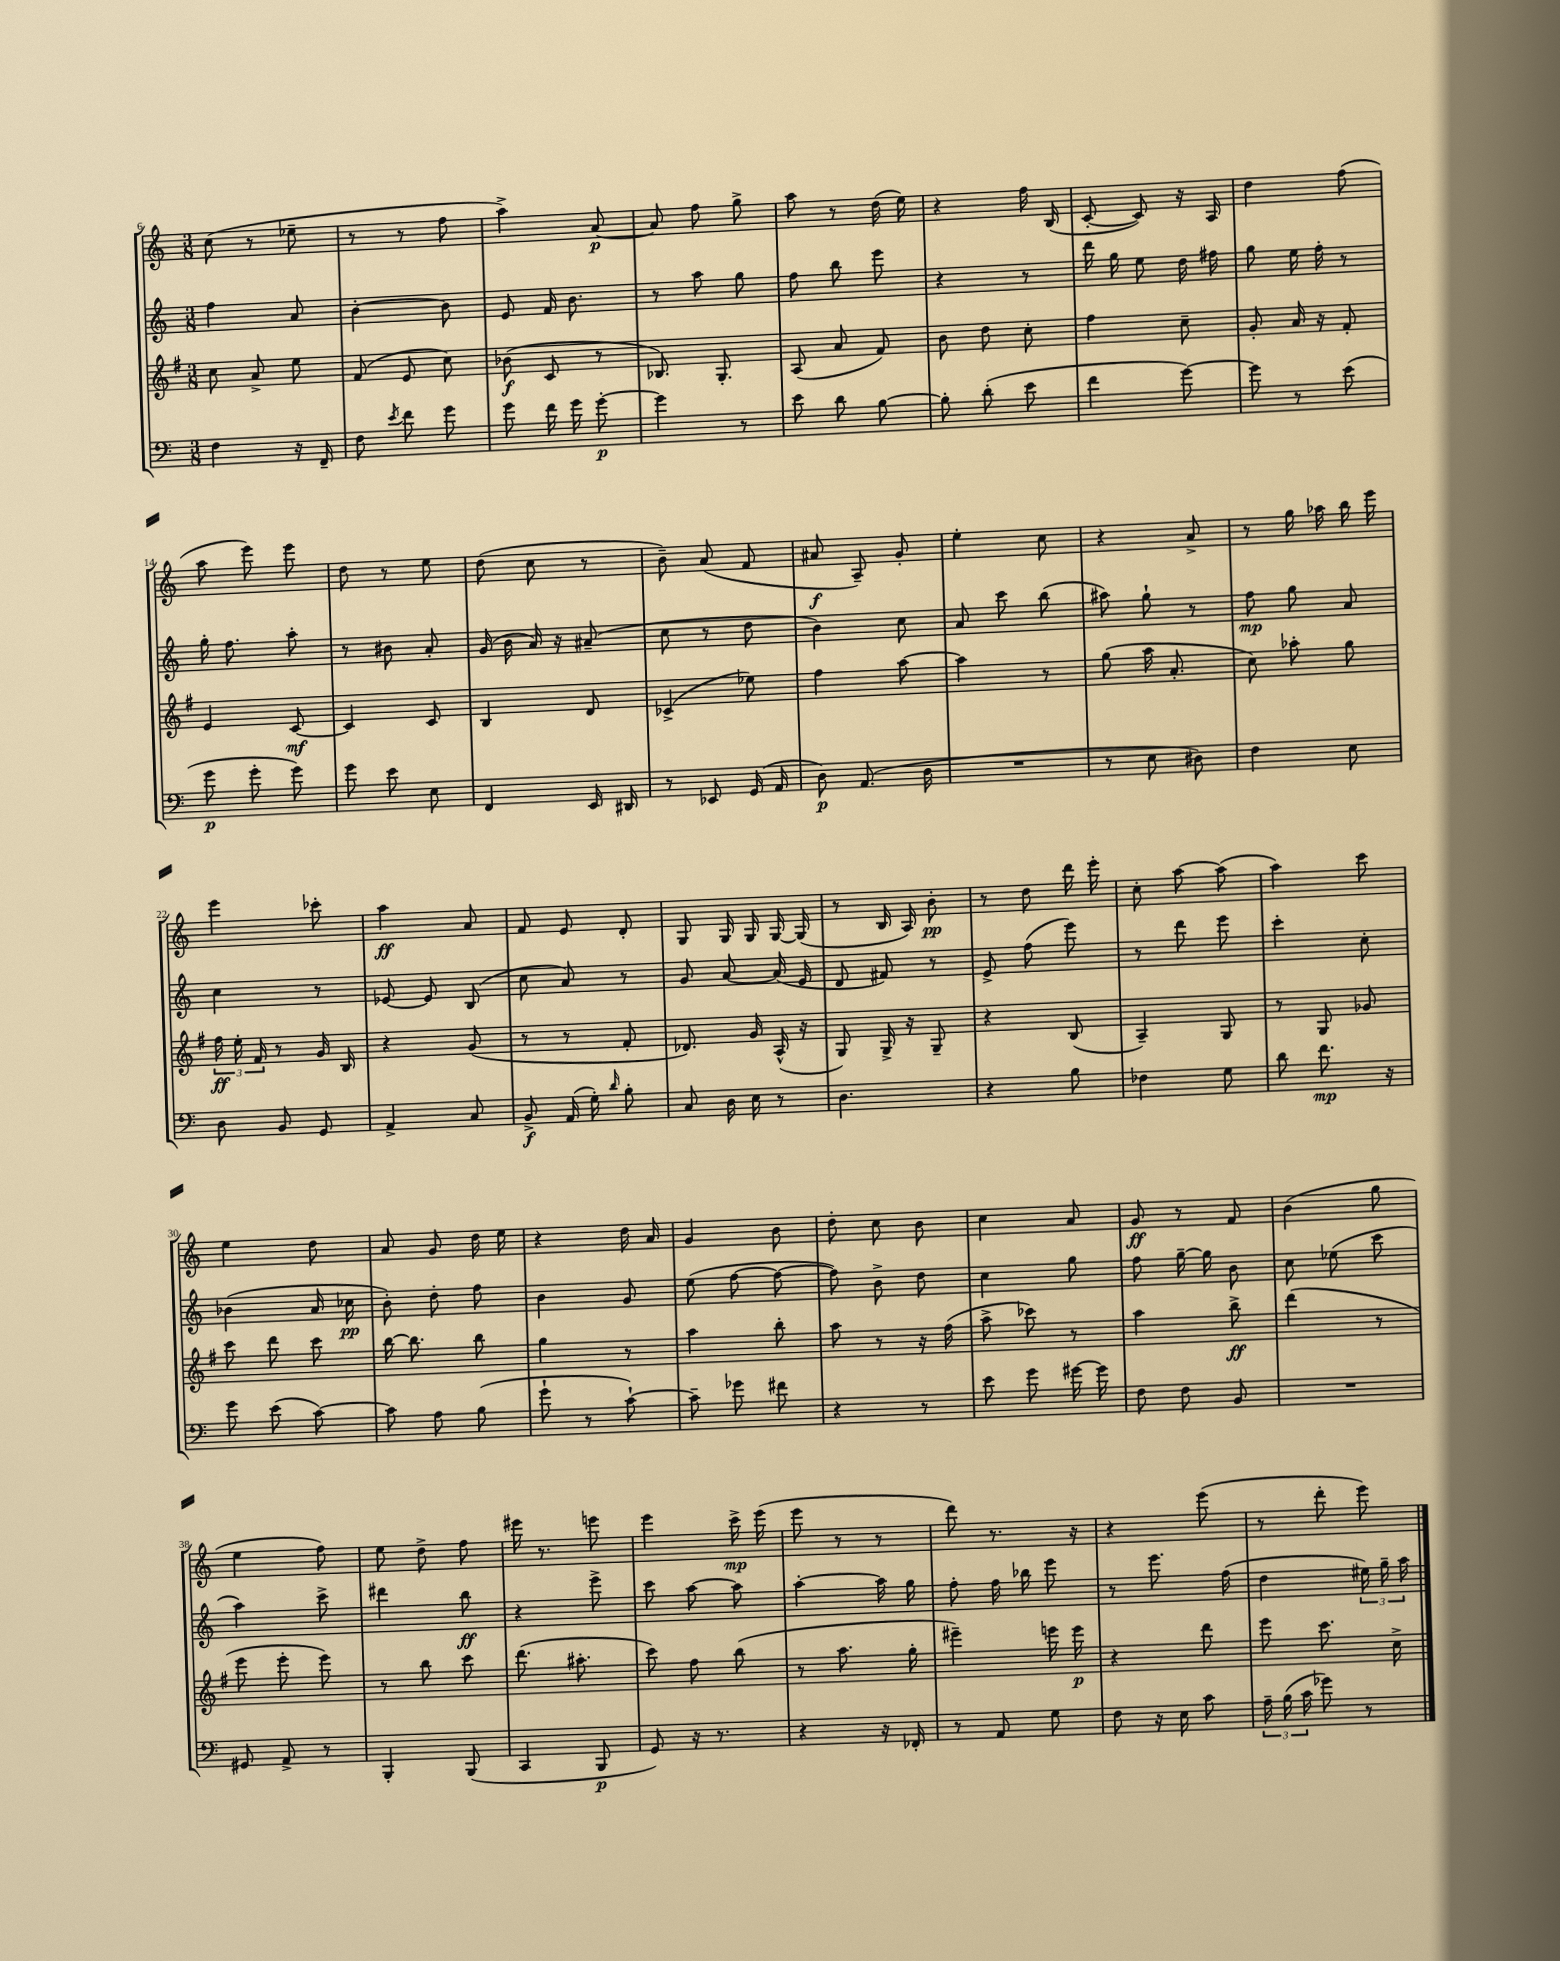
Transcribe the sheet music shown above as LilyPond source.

<<
\new StaffGroup <<
\new Staff = "s0" {
    \clef treble \key c \major \numericTimeSignature \time 3/8
    \autoBeamOff c''8( r8 ees''8-- |
    r8 r8 f''8 |
    a''4->) a'8~\p |
    a'8 f''8 g''8-> |
    a''8 r8 d''16( e''16) |
    r4 f''16 b16( |
    c'8~-. c'8) r16 a16 |
    d''4 f''8( |
    a''8 e'''8) e'''8 |
    d''8 r8 e''8 |
    d''8( c''8 r8 |
    b'8--) a'8( f'8 |
    ais'8\f a8--) g'8-. |
    e''4-. c''8 |
    r4 a'8-> |
    r8 g''16 aes''16 b''16 e'''16 |
    e'''4 ces'''8-. |
    a''4\ff a'8 |
    f'8 e'8 d'8-. |
    g8 g16 g16 g16~ g16( |
    r8 b16 a16) b'8-.\pp |
    r8 d''8 d'''16 e'''16-. |
    c''8-. a''8~ a''8( |
    a''4) c'''8 |
    e''4 d''8 |
    a'8 g'8 d''16 e''16 |
    r4 d''16 a'16 |
    g'4 b'8 |
    d''8-. c''8 b'8 |
    c''4 a'8 |
    g'8\ff r8 f'8 |
    b'4( g''8 |
    e''4 f''8) |
    e''8 d''8-> f''8 |
    eis'''16 r8. e'''8 |
    e'''4 c'''16->\mp e'''16( |
    e'''8 r8 r8 |
    d'''8) r8. r16 |
    r4 e'''8( |
    r8 d'''8-. e'''8) \bar "|." |
}
\new Staff = "s1" {
    \clef treble \key c \major \numericTimeSignature \time 3/8
    \autoBeamOff f''4 a'8 |
    b'4~-. b'8 |
    e'8 f'16 b'8. |
    r8 a''8 g''8 |
    f''8 b''8 e'''8 |
    r4 r8 |
    d'''16 g''16 e''8 d''16 fis''16 |
    g''8 e''16 f''16-. r8 |
    g''16-. f''8. a''8-. |
    r8 bis'8 a'8-. |
    g'16( b'16 a'16) r16 ais'8--( |
    c''8 r8 d''8 |
    b'4) c''8 |
    a'8 c'''8 b''8( |
    ais''8) g''8-! r8 |
    f''8\mp g''8 a'8 |
    c''4 r8 |
    ees'8~ ees'8 b8( |
    c''8 a'8) r8 |
    g'8 a'8~ a'16( e'16 |
    d'8 fis'8) r8 |
    e'8-> f''8( e'''8) |
    r8 d'''8 e'''8 |
    c'''4-. c''8-. |
    bes'4( a'16 ces''16\pp |
    b'8-.) d''8-. f''8 |
    b'4 g'8 |
    e''8( f''8~ f''8~ |
    f''8) b'8-> d''8 |
    c''4 g''8 |
    f''8 g''16~-- g''16 b'8 |
    c''8 ees''8( c'''8 |
    a''4) c'''8-> |
    dis'''4 b''8\ff |
    r4 e'''8-> |
    c'''8 a''8~ a''8 |
    a''4~-. a''16 g''16 |
    f''8-. f''16 bes''16 e'''8 |
    r8 e'''8. f''16( |
    d''4 \tuplet 3/2 { eis''16) g''16-- a''16 } \bar "|." |
}
\new Staff = "s2" {
    \clef treble \key g \major \numericTimeSignature \time 3/8
    \autoBeamOff c''8 a'8-> e''8 |
    fis'8( e'8 c''8) |
    bes'8\f( c'8 r8 |
    bes8.) g8.-. |
    a8( a'8 fis'8) |
    b'8 d''8 c''8-. |
    fis''4 c''8-- |
    g'8-. a'16 r16 fis'8-. |
    e'4 c'8~\mf |
    c'4 c'8 |
    b4 d'8 |
    ces'4->( ees''8) |
    fis''4 a''8~ |
    a''4 r8 |
    g''8( a''16 a'8.-. |
    c''8) aes''8-. g''8 |
    \tuplet 3/2 { fis''16\ff e''16-. fis'16 } r8 g'16 b16 |
    r4 g'8( |
    r8 r8 fis'8-. |
    des'8.) g'16 a16-^( r16 |
    g8) g16-> r16 g8-- |
    r4 b8( |
    a4--) g8 |
    r8 g8 ges'8 |
    c'''8 d'''8 c'''8 |
    b''16~ b''8. b''8 |
    g''4 r8 |
    a''4 b''8-. |
    a''8 r8 r16 fis''16( |
    a''8-> ces'''8) r8 |
    a''4 b''8->\ff |
    d'''4( r8 |
    e'''8 e'''8-. e'''8) |
    r8 b''8 c'''8 |
    d'''8.( ais''8.-. |
    c'''8) fis''8 b''8( |
    r8 a''8. g''16-. |
    eis'''4--) e'''16 e'''16\p |
    r4 d'''8 |
    e'''8 c'''8. c''16-> \bar "|." |
}
\new Staff = "s3" {
    \clef bass \key c \major \numericTimeSignature \time 3/8
    \autoBeamOff f4 r16 f,16-- |
    f8 \acciaccatura { e'8 } f'8 g'8 |
    g'8 f'16 g'16 g'8~-.\p |
    g'4 r8 |
    e'8 d'8 b8~ |
    b8-. d'8-.( e'8 |
    f'4 g'8~) |
    g'8 r8 e'8( |
    g'8\p g'8-. g'8) |
    g'8 e'8 e8 |
    f,4 e,16 dis,16 |
    r8 ees,8 g,16( a,16 |
    d8\p) a,8.( d16 |
    R4. |
    r8 e8 dis8) |
    f4 e8 |
    d8 b,8 g,8 |
    a,4-> c8 |
    b,8->\f a,16( g16-.) \grace { d'16 } b8-. |
    c8 d16 e16 r8 |
    d4. |
    r4 b8 |
    fes4 g8 |
    d'8 f'8.\mp r16 |
    g'8 e'8( c'8~) |
    c'8 a8 b8( |
    g'8-! r8 c'8~-!) |
    c'8-- ges'8 fis'8 |
    r4 r8 |
    e'8 g'8 gis'16~ gis'16 |
    f8 f8 b,8 |
    R4. |
    gis,8 a,8-> r8 |
    b,,4-. b,,8( |
    c,4 b,,8\p |
    g,8) r16 r8. |
    r4 r16 fes,16-. |
    r8 a,8 g8 |
    f8 r16 e16 c'8 |
    \tuplet 3/2 { a16-- b16( c'16 } ges'8) r8 \bar "|." |
}
>>
>>
\layout { \context { \Score currentBarNumber = #6 } }
